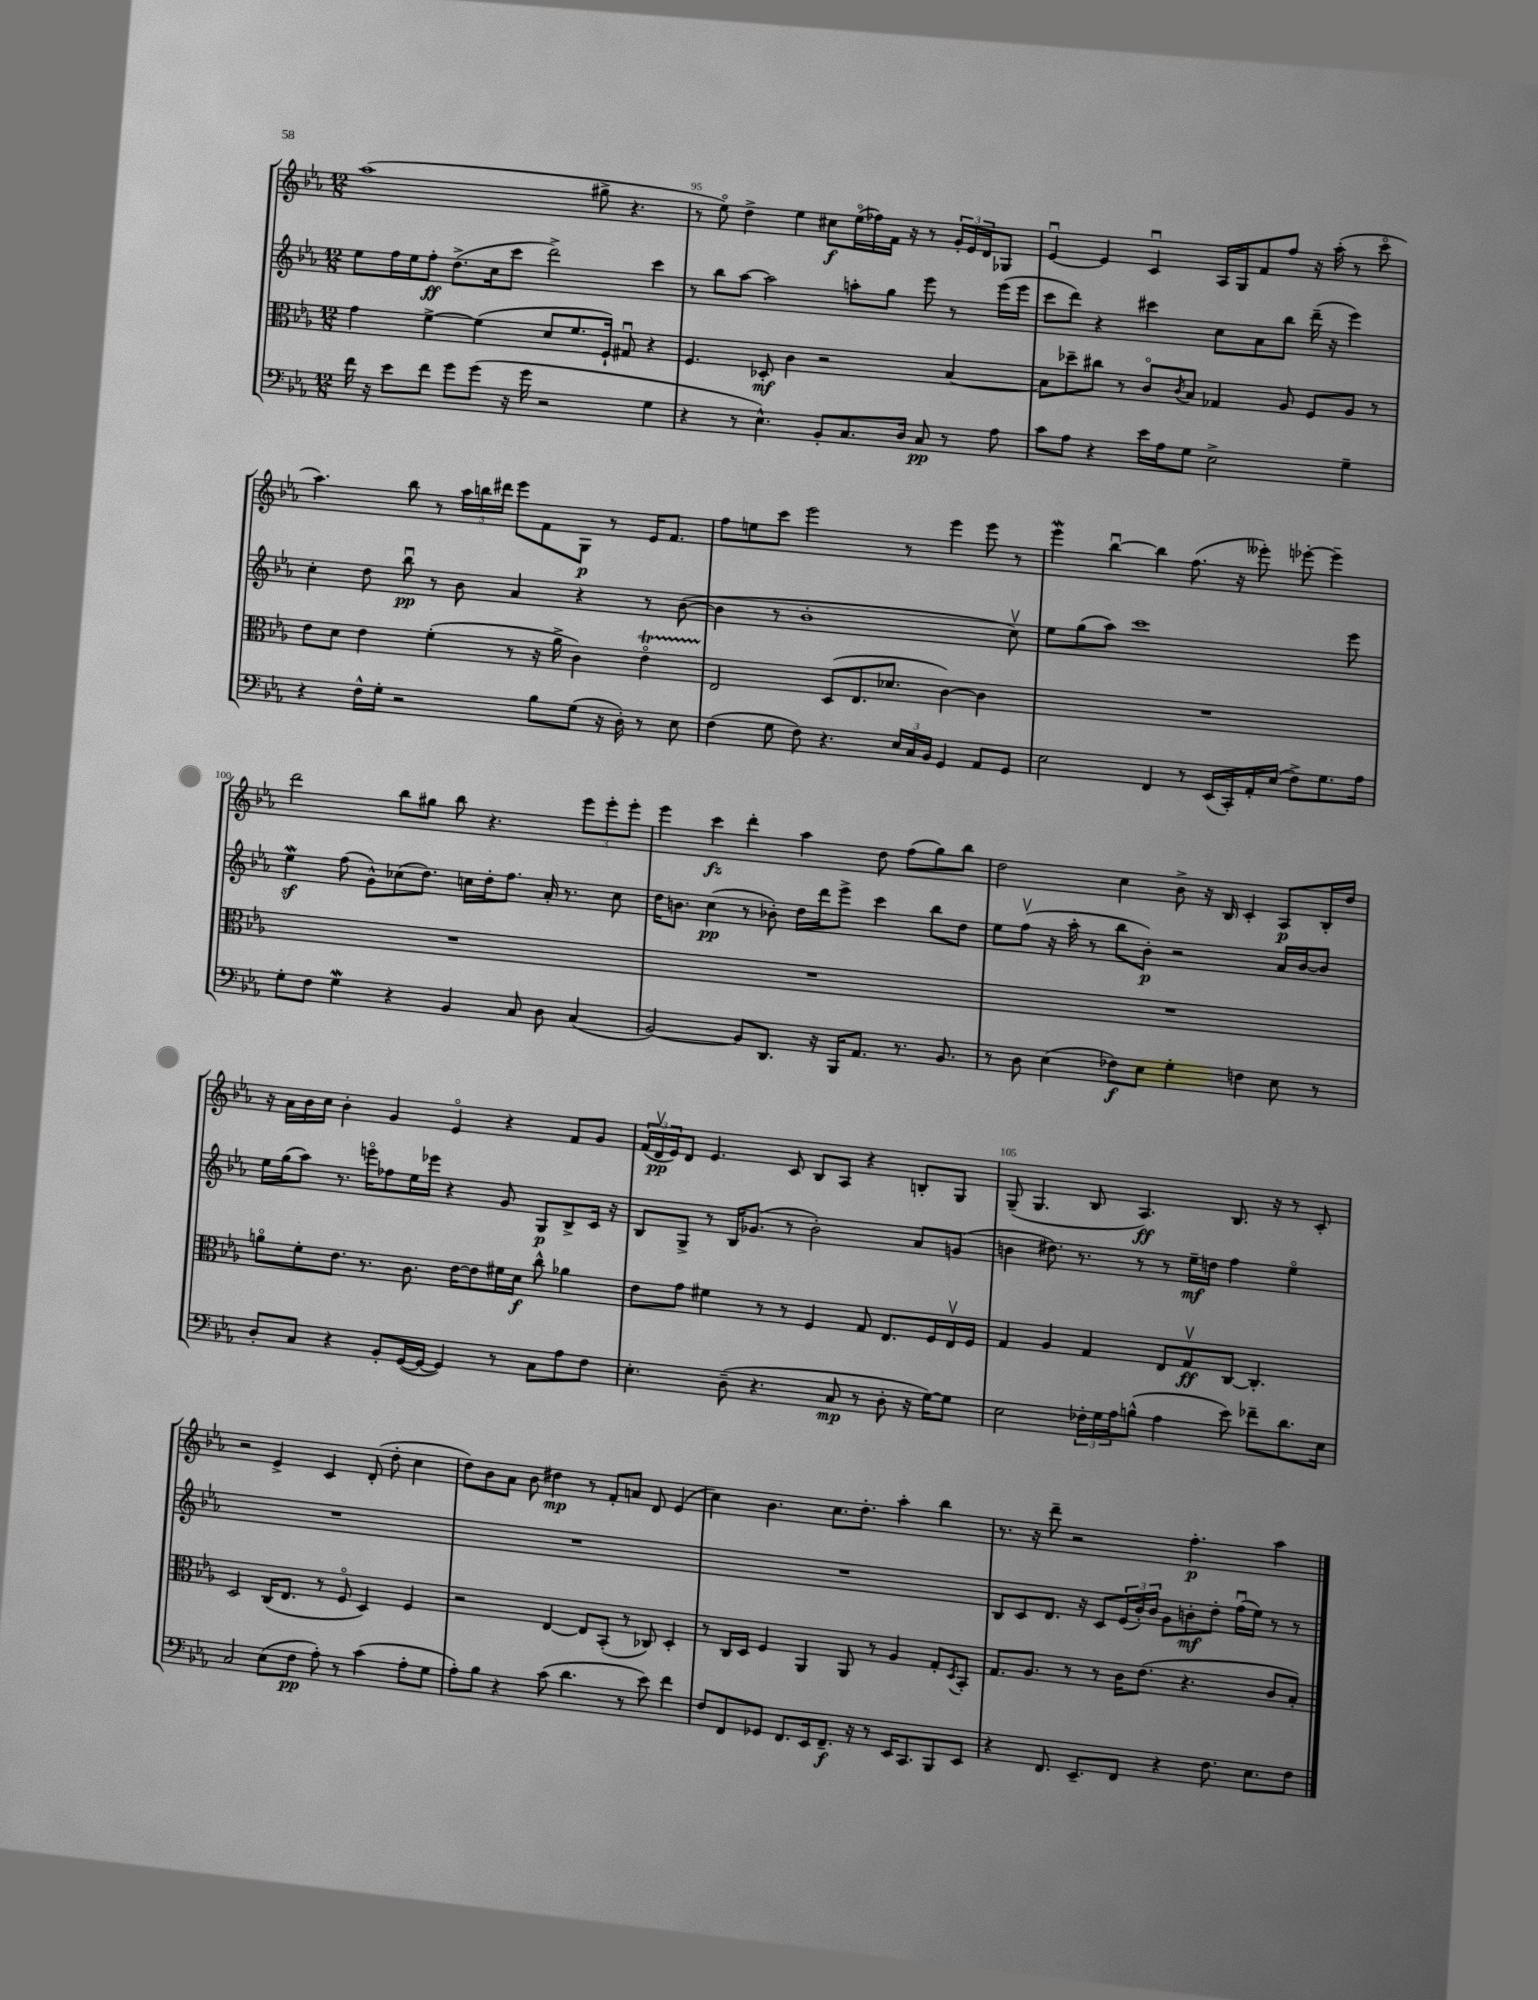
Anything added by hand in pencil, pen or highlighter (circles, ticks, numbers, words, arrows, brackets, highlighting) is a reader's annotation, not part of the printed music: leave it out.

**kern	**kern	**kern	**kern
*staff4	*staff3	*staff2	*staff1
*clefF4	*clefC3	*clefG2	*clefG2
*k[b-e-a-]	*k[b-e-a-]	*k[b-e-a-]	*k[b-e-a-]
*M12/8	*M12/8	*M12/8	*M12/8
16f	4g	8ee-	(1aa-
16r	.	.	.
8e-	.	16ff	.
.	.	16ee-	.
8f	[4f^	8ff'	.
8g	.	(8.dd^	.
(8g	(4f]	.	.
.	.	16cc	.
16r	.	8ccc	.
16g	.	.	.
2r	8d	2ddd^)	.
.	8.f	.	.
.	.	.	8gg#^
.	16F`)	.	.
.	8G#u	.	4.r
4G	4r	4ccc	.
=	=	=	=
4r	4.F	8r	8r
.	.	8bb-	8ee-o)
8r	.	[8aa-	4dd^
4.E-^^)	8D-'	2aa-]	.
.	4c	.	4ee-
8BB-'	2r	.	8cc#
8.C	.	8aa'	(16ee-o
.	.	.	16ff-)
.	.	8gg	16f
16D	.	.	16r
8C	.	8eee-	8r
8r	[4B-	8r	24g'
.	.	.	24e-
.	.	.	24d
8A-	.	(16eee-	8G-
.	.	16eee-	.
=	=	=	=
8c	8B-]	8ccc	[4e-u
8A-	8dd-~	8ddd)	.
4r	8cc#	4r	4e-]
.	8r	.	.
16e-	8co	4ccc#	4cu
16A-	.	.	.
.	8qc	.	.
8G	8B-	.	.
2E-^	4G-	8cc	16A-
.	.	.	16G
.	.	8a-	8f
.	8A-	8bb-	8ff
.	8F	(16ddd~	16r
.	.	16r	(16aa-'
4G~	8A-	4eee-)	8r
.	8r	.	8ccco
=	=	=	=
4r	8e-	4cc'	4.aa-)
.	8d	.	.
16F^^	4e-	8dd	.
16G'	.	.	.
2r	.	8bb-u	8bb-
.	(4f'	8r	8r
.	.	8b-	24aa-
.	.	.	24bb
.	.	.	24ddd#
.	8r	4a-	8eee-
8B-	16r	.	8f
.	16a-^	.	.
(8G	4c)	4r	8G
16r	.	.	8r
16D')	.	.	.
8r	4e-o	8r	16e-
.	.	.	8.f
8E-	.	([8b-	.
=	=	=	=
(4F	2E-	4b-]	8ff
.	.	.	8ee
8G	.	8r	8ccc
8F)	.	1b-'	2eee-
4.r	(8D	.	.
.	8.E-	.	.
.	8.d-	.	.
24E-	.	.	8r
24C	.	.	.
24BB-	.	.	.
4GG	[4c)	.	4eee-
8AA-	4c]	.	8eee-
8GG	.	8ccv)	8r
=	=	=	=
2E-	1.r	8ee-	4eee-
.	.	(8gg	.
.	.	8aa-)	[4bb-u
.	.	1ccc	.
4FF	.	.	4bb-]
8r	.	.	(8.ff
(16EE-	.	.	.
16CC')	.	.	16r
16AA-'	.	.	8eee--')
(16E-	.	.	.
8F^)	.	.	[8eee-'
8.G	.	.	4eee-~]
.	.	8eee-	.
16A-	.	.	.
=	=	=	=
8G'	1.r	4ee-	2ddd
8F	.	.	.
4G	.	(8ff	.
.	.	8g^^)	.
4r	.	(8cc-	8bb-
.	.	8.dd)	8gg#
4BB-	.	.	8bb-
.	.	16cc	.
.	.	16dd'	4.r
.	.	8.ff	.
8C	.	.	.
8D	.	16a-'	.
.	.	8.r	.
(4C	.	.	12eee-
.	.	.	12eee-'
.	.	8cc	.
.	.	.	12eee-'
=	=	=	=
[2BB-)	1.r	16dd	4eee-
.	.	8.b	.
.	.	(4cc	4ccc
8BB-]	.	8r	4ddd'
8.DD	.	8b-')	.
.	.	16dd	4aa-
16r	.	16ddd	.
16BBB-	.	8eee-^	.
8.AA-	.	.	.
.	.	4ccc	8dd
8.r	.	.	(8ff
.	.	8bb-	8gg)
8.BB-	.	.	.
.	.	8dd	8bb-
=	=	=	=
8r	1.r	8ee-	2dd
8D	.	(8ffv	.
(4E-	.	16r	.
.	.	16aa-'	.
.	.	8r	.
8F-)	.	8bb-	4cc
8E-	.	8b-')	.
4G'	.	2r	8b-^
.	.	.	16r
.	.	.	16B-
4F	.	.	4c'
8E-	.	16a-	8A-
.	.	[16b-	.
8r	.	8b-]	16B-'
.	.	.	16dd
=	=	=	=
8D'	8ao	16ee-	16r
.	.	(16gg	16a-
8C	8f'	8aa-)	16b-
.	.	.	16cc
4r	8.e-	8.r	4b-'
.	8.r	16eeeo	.
8BB-'	.	8ff-	4g
([16GG	8.c	16ee-	.
16GG_	.	16eee-	.
4GG])	.	4r	4e-o
.	[16e-	.	.
.	8e-]	.	.
8r	16f#	8g	4r
.	16d	.	.
8C	8cc^^	8G	.
8A-	4a-	8B-^	8f
8F	.	16c	8g
.	.	16r	.
=	=	=	=
4.E-'	8e-	8B-	(24f
.	.	.	24dv
.	.	.	24e-)
.	8g	8G^	8d
.	4f#	8r	4.e-
(8D~	.	16B-	.
.	.	(8.g-	.
4.r	8r	.	.
.	8r	8r	8c
.	4F	2b-')	8B-
8C	.	.	8A-
8r	8G	.	4r
8D'	8.E-	.	.
16r	.	8a-	8B'
[16G)	16F	.	.
8G]	16E-v	(8g	8G
.	16F	.	.
=	=	=	=
2E-	4G	4b	(8G~
.	.	.	4.G
.	4A-	8.dd#)	.
.	.	8.r	.
24F-'	4G	.	8B-
24G	.	.	.
24A-	.	.	.
(8B^^	.	8r	4.A-)
4A-	8E-	8r	.
.	8Gv	16ee-~	.
.	.	16dd	.
8e-)	[8C	4ff	8.B-
8f-~	4.C']	.	.
.	.	.	16r
8.d	.	4ee-o	8r
.	.	.	8c'
16E-	.	.	.
=	=	=	=
2C	2D	1.r	2r
(8E-	(16C	.	4e-^
.	8.E-	.	.
8F	.	.	.
8A-')	8r	.	4c
8r	8Fo	.	.
(4c	4D)	.	(8d'
.	.	.	8dd'
8A-'	4F	.	4cc
8G	.	.	.
=	=	=	=
8A-')	2r	1.r	8dd)
8B-	.	.	8b-
4r	.	.	8a-
.	.	.	8b-
(8c	[4E-	.	4dd#
4.d	.	.	.
.	8E-]	.	8r
.	(8BB-'	.	8f'
8r	8r	.	8a
8e-)	8C-)	.	8d
4f	4D'	.	(4e-
=	=	=	=
8F	8r	1.r	4cc)
8FF	16C	.	.
.	16D	.	.
8GG-	4F	.	4.b-
8.FF	.	.	.
.	4AA-	.	.
16EE-	.	.	.
8.FF~	.	.	8.cc
.	8AA-	.	.
16r	.	.	8.dd'
8r	8r	.	.
16EE-	4A-	.	4aa-'
8.CC	.	.	.
8BBB-	8G'	.	4bb-
.	8qD	.	.
8EE-	8BB-'	.	.
=	=	=	=
4r	8.G	8B-	8.r
.	.	8c	.
.	8.A-	.	16r
8.FF	.	8.d	8ddd~
.	8r	.	2r
8.EE-~	.	16r	.
.	8r	8c	.
8FF	16c	(24e-	.
.	.	24b-')	.
.	(8.e-	.	.
.	.	24b-	.
4r	.	8g	.
.	4.r	8b'	4.ff'
8.F	.	8dd'	.
.	.	(16ffu	.
8.E-	.	16ee-)	.
.	8c	8r	4aa-
8F	8B-')	8r	.
==	==	==	==
*-	*-	*-	*-
